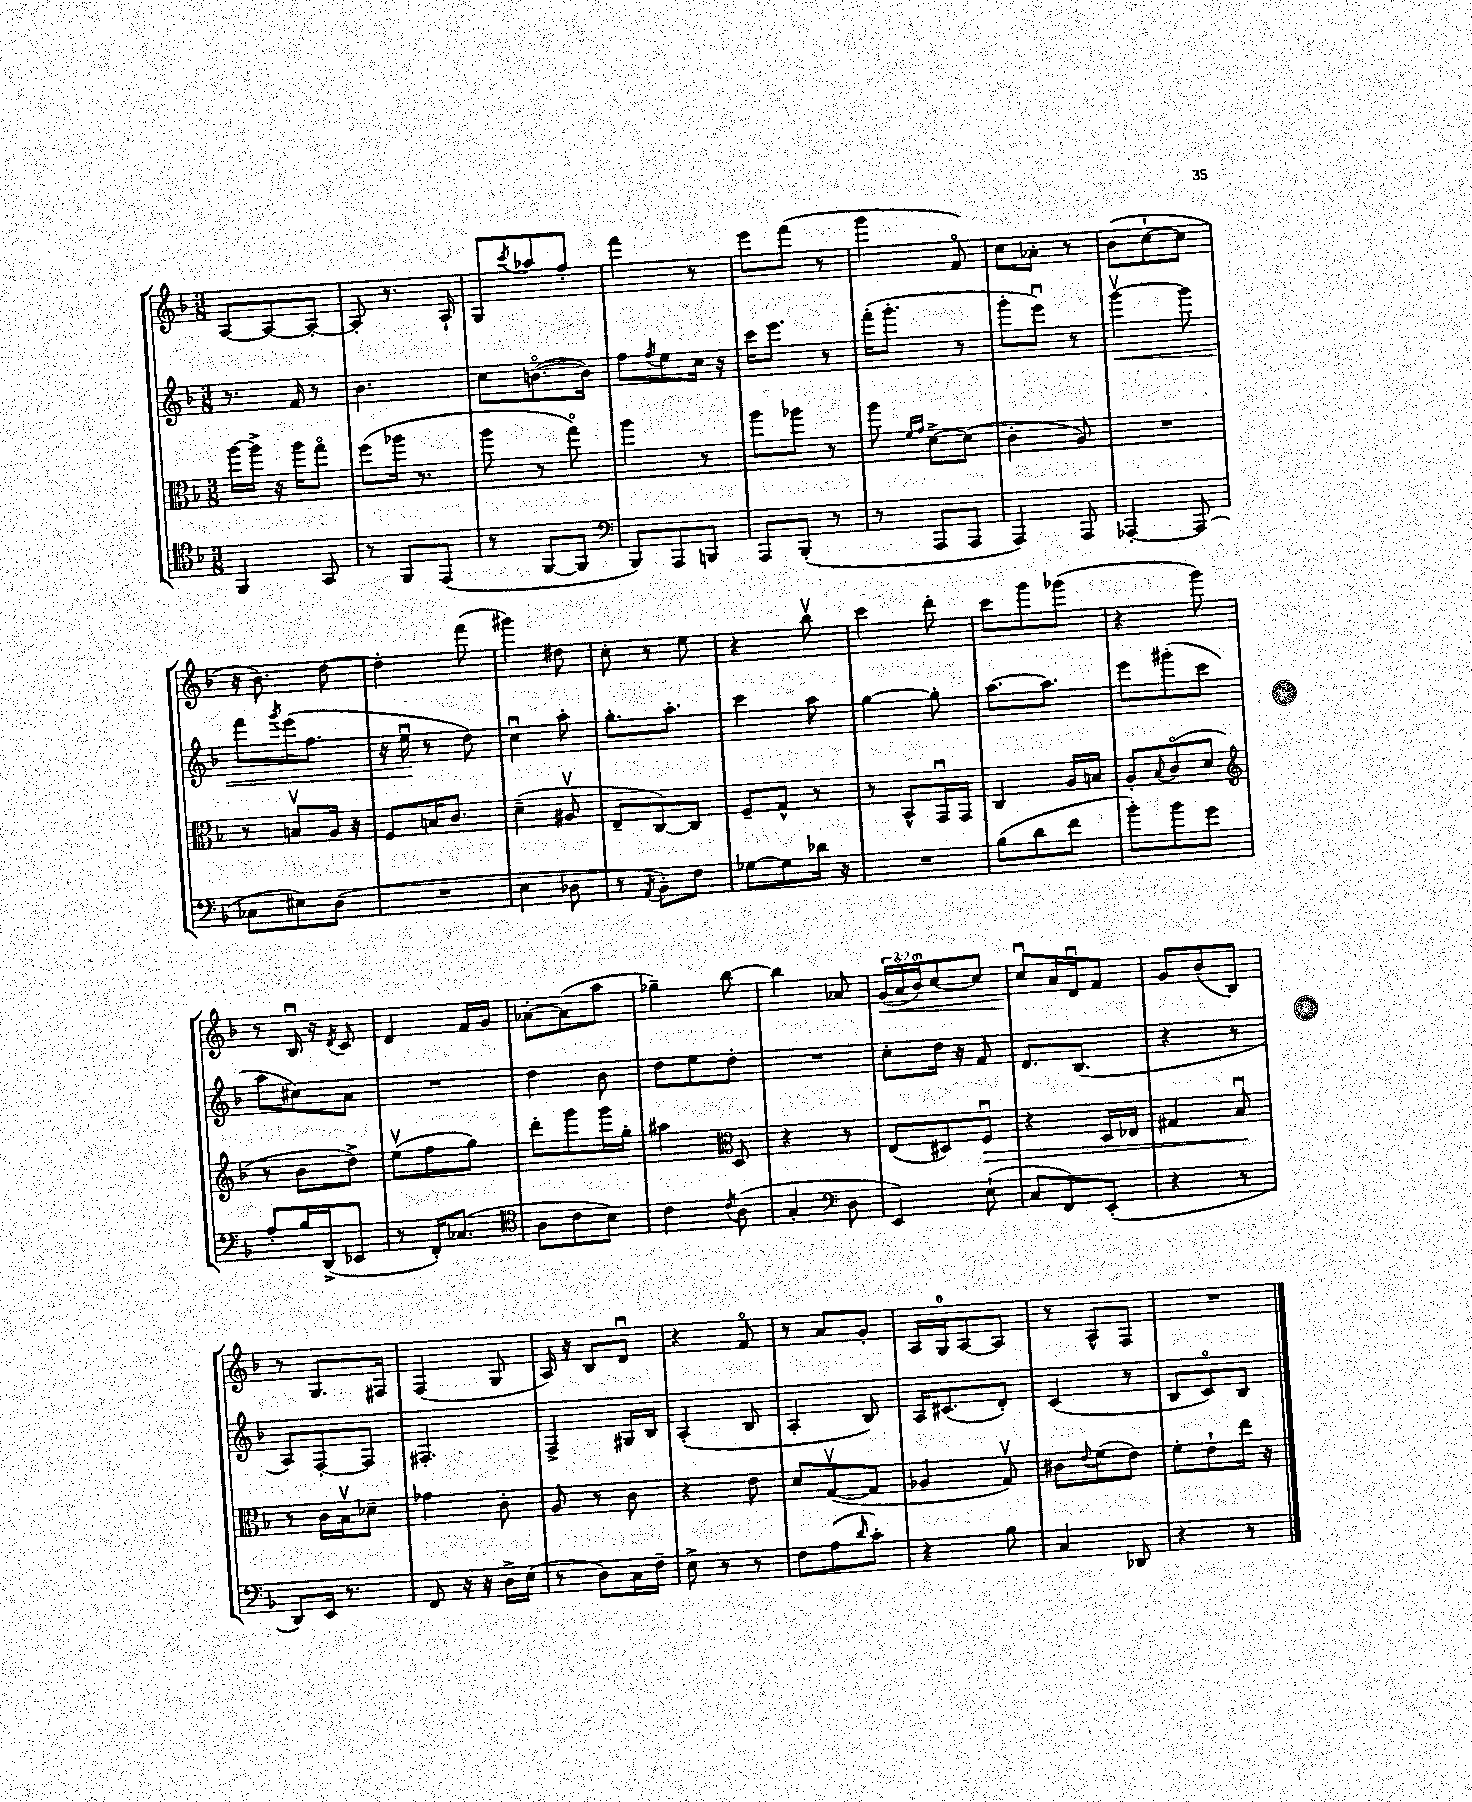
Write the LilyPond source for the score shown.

<<
\new StaffGroup <<
\new Staff = "s0" {
    \clef treble \key f \major \numericTimeSignature \time 3/8 \override Staff.TupletNumber.text = #tuplet-number::calc-fraction-text
    a8~ a8~ a8~-. |
    a8-. r8. a16-! |
    g8 \acciaccatura { c'''8 } aes''8 f''8-. |
    f'''4 r8 |
    e'''8 f'''8( r8 |
    g'''4 f'8\flageolet) |
    c''8 aes'8-. r8 |
    bes'8( c''8~-! c''8 |
    r16 bes'8.) d''8~ |
    d''4-. f'''8( |
    gis'''4) dis''8 |
    c''8-. r8 e''8 |
    r4 bes''8\upbow |
    c'''4 d'''8-. |
    c'''8 g'''8 ges'''8( |
    r4 g'''8) |
    r8 bes16\downbow r16 \acciaccatura { d'8 } c'8 |
    d'4 f'16 g'16 |
    aes'8~-. aes'8( a''8 |
    ges''4--) bes''8~ |
    bes''4 aes'8 |
    \tuplet 3/2 { g'16\<( a'16\flageolet bes'16\flageolet) } c''8~ c''8 |
    c''8\downbow\! a'16 d'16\downbow f'8 |
    g'8 bes'8( bes8) |
    r8 g8. fis16 |
    f4( g8 |
    a16) r16 bes8 d'8\downbow |
    r4 f'8\flageolet |
    r8 a'8 g'8-. |
    a16 g16-0 a8~ a8 |
    r8 a8-^ f8 |
    R4. \bar "|." |
}
\new Staff = "s1" {
    \clef treble \key f \major \numericTimeSignature \time 3/8
    r8. f'16 r8 |
    bes'4. |
    c''8 b'8.~\flageolet( b'16) |
    f''8 \acciaccatura { f''8 } e''8 c''16 r16 |
    c'''16 e'''8. r8 |
    f'''16-.( g'''8.-. r8 |
    g'''8-. e'''8\downbow) r8 |
    g'''4~\upbow\< g'''8 |
    f'''8 \acciaccatura { g'''8 } e'''16( f''8. |
    r16 e''16\downbow\! r8 d''8) |
    c''4\downbow a''8-. |
    g''8.-. a''8.-. |
    c'''4 a''8 |
    g''4~ g''8-. |
    a''8.~ a''8. |
    e'''8 gis'''8-.( c'''8 |
    a''8 cis''8) a'8 |
    R4. |
    d''4 bes'8 |
    d''8 e''8 d''8-. |
    R4. |
    c''8-. d''16 r16 f'8 |
    d'8. bes8.( |
    r4 r8 |
    a8) f8~-. f8 |
    fis4.-. |
    f4-> gis16 bes16 |
    a4-.( bes8 |
    a4-. bes8) |
    a16 cis'8.( d'8-.) |
    c'4( r8 |
    bes8 c'8\flageolet) bes8 \bar "|." |
}
\new Staff = "s2" {
    \clef alto \key f \major \numericTimeSignature \time 3/8
    a''16~ a''16-> r16 a''16 g''8\flageolet |
    f''8( aes''16 r8. |
    a''8 r8 g''8\flageolet) |
    a''4 r8 |
    a''8 aes''8 r8 |
    a''8 \grace { f'16 g'16 } d'8~-> d'8( |
    c'4-. a8) |
    R4. |
    r8 b8\upbow a16 r16 |
    f8 b16 c'8. |
    d'4--( ais8\upbow |
    e8-- c8~) c8 |
    f8-- g8-^ r8 |
    r8 bes,8-^ g,16\downbow g,16 |
    c4 a16 b16 |
    a8-. \appoggiatura { bes8 } c'8\flageolet( d'8 |
    \clef treble r8 bes'8 d''8->) |
    e''8\upbow( f''8 g''8) |
    d'''8-. g'''8 g'''16 g''16-. |
    ais''4 \clef alto d8 |
    r4 r8 |
    e8( dis8) f8\downbow\> |
    r4 d16 ees16 |
    gis4 bes8\downbow\! |
    r8 c'16 bes16\upbow des'8-- |
    ges'4 c'8-. |
    a8 r8 c'8 |
    r4 e'8 |
    d'8 g8~\upbow( g8 |
    aes4 g8\upbow) |
    cis'8 \appoggiatura { e'8 } f'8( e'8) |
    f'8-. e'8-! e''16 r16 \bar "|." |
}
\new Staff = "s3" {
    \clef tenor \key f \major \numericTimeSignature \time 3/8
    f,4 g,8 |
    r8 f,8 e,8( |
    r8 f,8~ f,8 |
    \clef bass bes,,8) a,,8 b,,8 |
    a,,8 bes,,8-.( r8 |
    r8 a,,8 a,,8 |
    a,,4) a,,8 |
    aes,,4~-. aes,,8( |
    ces8 eis8) d8( |
    R4. |
    e4 des8 |
    r8 \acciaccatura { a,8 } bes,8-.) f8 |
    ges8~ ges8 des'16 r16 |
    R4. |
    bes8( d'8 f'8 |
    bes'8-.) bes'8 g'8 |
    a8-. bes16 d,16->( ees,8 |
    r8 f,16-.) ces8.( |
    \clef tenor a8 c'8 bes8) |
    c'4 \acciaccatura { c'8 } a8( |
    g4-. \clef bass d8 |
    e,4) e8-!( |
    c8 f,8) e,8-.( |
    r4 r8 |
    d,8) e,16 r8. |
    f,8 r16 r16 d16-> e16( |
    r8 d8) c16 f16-- |
    e8-> r8 r8 |
    f8 a8( \grace { d'16 } c'8-.) |
    r4 bes8 |
    c4 des,8 |
    r4 r8 \bar "|." |
}
>>
>>
\layout { \context { \Score \remove "Bar_number_engraver" } }
